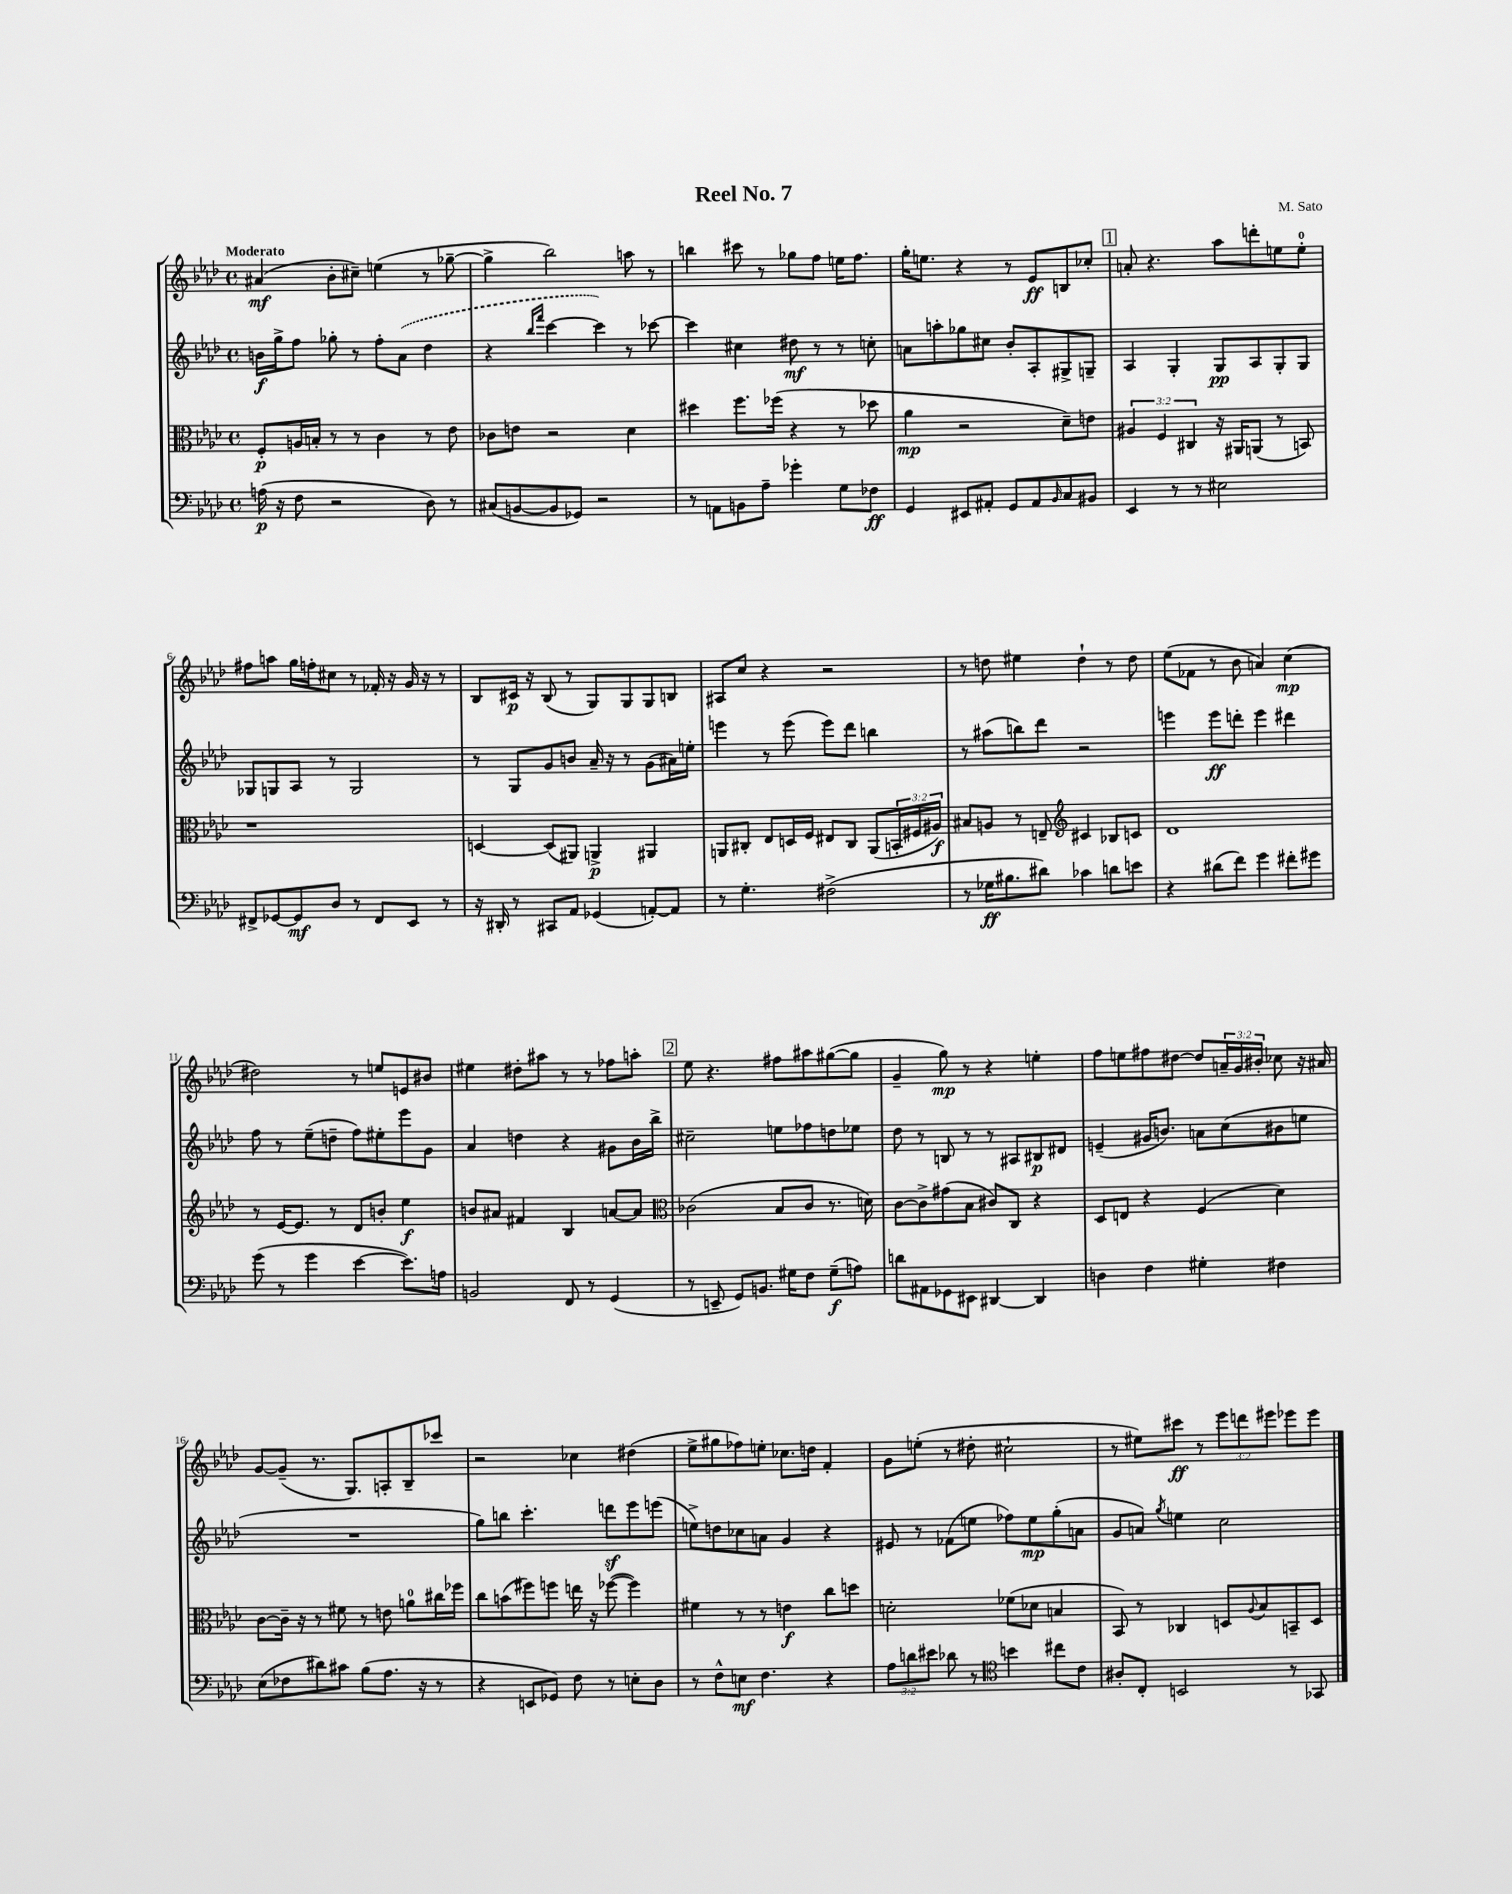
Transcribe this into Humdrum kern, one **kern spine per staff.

**kern	**dynam	**kern	**dynam	**kern	**dynam	**kern	**dynam
*part4	*part4	*part3	*part3	*part2	*part2	*part1	*part1
*staff4	*staff4	*staff3	*staff3	*staff2	*staff2	*staff1	*staff1
*clefF4	*	*clefC3	*	*clefG2	*	*clefG2	*
*k[b-e-a-d-]	*	*k[b-e-a-d-]	*	*k[b-e-a-d-]	*	*k[b-e-a-d-]	*
*M4/4	*	*M4/4	*	*M4/4	*	*M4/4	*
*met(c)	*	*met(c)	*	*met(c)	*	*met(c)	*
=1	=1	=1	=1	=1	=1	=1	=1
!	!	!	!	!	!	!LO:TX:a:B:t=Moderato	!
(16An\	p	8F'/L	p	16bn\LL	f	(4a#X/	mf
16r	.	.	.	16gg^\J	.	.	.
8F\	.	16An/L	.	8ff\J	.	.	.
.	.	16Bn'/JJ	.	.	.	.	.
2r	.	8r	.	8gg-X'\	.	8b-'\L	.
.	.	8r	.	8r	.	8cc#X~\J)	.
.	.	4c\	.	8ff'\L	.	(4een\	.
.	.	.	.	(8a-\J	.	.	.
8D-\)	.	8r	.	4dd-\	.	8r	.
8r	.	8e-\	.	.	.	[8gg-X~\	.
=2	=2	=2	=2	=2	=2	=2	=2
(8C#X/L	.	8c-X\L	.	4r	.	4gg-^\]	.
[8BBn/	.	8en\J	.	.	.	.	.
.	.	.	.	16qqbb-/LL	.	.	.
.	.	.	.	16qqfff/JJ	.	.	.
8BB/]	.	2r	.	[4ccc\	.	2bb-\)	.
8GG-X/J)	.	.	.	.	.	.	.
2r	.	.	.	4ccc\])	.	.	.
.	.	4d-\	.	8r	.	8aan\	.
.	.	.	.	[8ccc-X\	.	8r	.
=3	=3	=3	=3	=3	=3	=3	=3
8r	.	4dd#X\	.	4ccc-\]	.	4bbn\	.
8AAn\L	.	.	.	.	.	.	.
8BBn\	.	8.ff\L	.	4cc#X\	.	8ccc#X\	.
8A-~\J	.	.	.	.	.	8r	.
.	.	(16ff-X\Jk	.	.	.	.	.
4g-X'\	.	4r	.	8dd#X\	mf	8gg-X\L	.
.	.	.	.	8r	.	8ff\J	.
8G\L	.	8r	.	8r	.	16een\KL	.
.	.	.	.	.	.	8.ff\J	.
8F-X\J	ff	8dd-X\	.	8ccn'\	.	.	.
=4	=4	=4	=4	=4	=4	=4	=4
4GG/	.	4a-\	mp	8an\L	.	16gg'\KL	.
.	.	.	.	.	.	8.een\J	.
.	.	.	.	8aan'\	.	.	.
8EE#X/L	.	2r	.	8gg-X\	.	4r	.
8AA#X'/J	.	.	.	8cc#X\J	.	.	.
8GG/L	.	.	.	8b-'/L	.	8r	.
8AA#/	.	.	.	8A-'/	.	8e-/L	ff
16qqBB-/	.	.	.	.	.	.	.
8C/	.	8d-~\L)	.	8G#X^/	.	8Bn/	.
8BB#X/J	.	8en\J	.	8Gn~/J	.	8cc-X'/J	.
!!LO:REH:place=s1:t=1
=5	=5	=5	=5	=5	=5	=5	=5
4EE-/	.	6A#X/	.	4A-/	.	8an'/	.
.	.	.	.	.	.	4.r	.
.	.	6F/	.	.	.	.	.
8r	.	.	.	4G'/	.	.	.
.	.	6C#X/	.	.	.	.	.
8r	.	.	.	.	.	.	.
2E#X\	.	16r	.	8G/L	pp	8aa-\L	.
.	.	16AA#X/KL	.	.	.	.	.
.	.	(8AAn/J	.	8A-/	.	8dddn'\	.
.	.	8r	.	8G'/	.	8een\	.
.	.	8BBn/)	.	8G/J	.	8ee'\J	.
!!LO:LB:g=z
=6	=6	=6	=6	=6	=6	=6	=6
8FF#X^/L	.	1r	.	8G-X/L	.	8ff#X\L	.
[8GG-X/	.	.	.	8Gn/	.	8aan\J	.
8GG-/]	mf	.	.	8A-/J	.	16gg\LL	.
.	.	.	.	.	.	16ffn'\J	.
8D-/J	.	.	.	8r	.	8cc#X\J	.
8r	.	.	.	2G/	.	8r	.
8FF#/L	.	.	.	.	.	16f-X'/	.
.	.	.	.	.	.	16r	.
8EE-/J	.	.	.	.	.	16g/	.
.	.	.	.	.	.	16r	.
8r	.	.	.	.	.	8r	.
=7	=7	=7	=7	=7	=7	=7	=7
16r	.	[4Dn/	.	8r	.	8B-/L	.
16DD#X'/	.	.	.	.	.	.	.
8r	.	.	.	8G/L	.	16c#X/Jk	p
.	.	.	.	.	.	16r	.
8CC#X/L	.	(8D/L]	.	8g/	.	(8B-/	.
8AA-/J	.	8AA#X/J)	.	8bn/J	.	8r	.
(4GG-X/	.	4AAn^/	p	16a-~/	.	8G/L)	.
.	.	.	.	16r	.	.	.
.	.	.	.	8r	.	8G/	.
[8AAn'/L)	.	4AA#X/	.	(8g\L	.	8G/	.
8AA/J]	.	.	.	16a#X\L)	.	8Bn/J	.
.	.	.	.	16een'\JJ	.	.	.
=8	=8	=8	=8	=8	=8	=8	=8
8r	.	8AAn/L	.	4eeen\	.	8A#X/L	.
4.G'\	.	8C#X'/J	.	.	.	8cc/J	.
.	.	8E-/L	.	8r	.	4r	.
.	.	16Dn/L	.	(8eee\	.	.	.
.	.	16F/JJ	.	.	.	.	.
(2F#X^\	.	8E#X/L	.	8eee\L)	.	2r	.
.	.	8C#/J	.	8ddd-\J	.	.	.
.	.	(8AA/L	.	4bbn\	.	.	.
.	.	24BBn'/L	.	.	.	.	.
.	.	24F#X/	.	.	.	.	.
.	.	24A#X/JJ)	f	.	.	.	.
=9	=9	=9	=9	=9	=9	=9	=9
8r	.	8B#X/L	.	8r	.	8r	.
16G-X\KL	ff	8An/J	.	(8aa#X\L	.	8ddn\	.
8.B#X\	.	.	.	.	.	.	.
.	.	8r	.	8bbn\)	.	4ee#X\	.
8d#X\J)	.	8En~/	.	8ddd-\J	.	.	.
*	*	*clefG2	*	*	*	*	*
4c-X\	.	4c#X/	.	2r	.	4dd`\	.
8dn\L	.	8B-X/L	.	.	.	8r	.
8en\J	.	8cn/J	.	.	.	8dd\	.
=10	=10	=10	=10	=10	=10	=10	=10
4r	.	1d-	.	4eeen\	.	(8ee-\L	.
.	.	.	.	.	.	8f-X\J	.
(8d#X\L	.	.	.	8eee\L	ff	8r	.
8f\J)	.	.	.	8dddn'\J	.	8b-\	.
4g\	.	.	.	4eee\	.	4an/)	.
8f#X'\L	.	.	.	4ddd#X\	.	(4cc\	mp
8g#X\J	.	.	.	.	.	.	.
!!LO:LB:g=z
=11	=11	=11	=11	=11	=11	=11	=11
(8g\	.	8r	.	8ff\	.	2dd#X\)	.
8r	.	[16e-/KL	.	8r	.	.	.
.	.	8.e-/J]	.	.	.	.	.
4g\	.	.	.	(8ee-~\L	.	.	.
.	.	8r	.	8ddn~\J	.	.	.
[4e-\	.	8d-/L	.	8ff\L)	.	8r	.
.	.	8bn'/J	.	8ee#X'\	.	8een/L	.
8.e-\L])	.	4ee-\	f	8eee-\	.	8en/	.
.	.	.	.	8g\J	.	8b#X/J	.
16An\Jk	.	.	.	.	.	.	.
=12	=12	=12	=12	=12	=12	=12	=12
2BBn/	.	8bn/L	.	4a-/	.	4ee#X\	.
.	.	8a#X/J	.	.	.	.	.
.	.	4f#X/	.	4ddn\	.	8dd#X'\L	.
.	.	.	.	.	.	8aa#X\J	.
8FF/	.	4B-/	.	4r	.	8r	.
8r	.	.	.	.	.	8r	.
(4GG/	.	[8an/L	.	8g#X\L	.	8ff-X\L	.
.	.	8a/J]	.	16b-\L	.	8aan'\J	.
.	.	.	.	16bb-^\JJ	.	.	.
!!LO:REH:place=s1:t=2
=13	=13	=13	=13	=13	=13	=13	=13
*	*	*clefC3	*	*	*	*	*
8r	.	(2c-X\	.	2cc#X~\	.	8ee-\	.
8EEn~/	.	.	.	.	.	4.r	.
8GG/L)	.	.	.	.	.	.	.
8.BBn/J	.	.	.	.	.	.	.
.	.	8B-/L	.	8een\L	.	8ff#X\L	.
16G#X\KL	.	.	.	.	.	.	.
8F\J	.	8c-/J	.	8ff-X\	.	8aa#X\	.
(8G#~\L	f	8.r	.	8ddn\	.	([8gg#X\	.
8An\J)	.	.	.	8ee-X\J	.	8gg#\J]	.
.	.	16dn\)	.	.	.	.	.
=14	=14	=14	=14	=14	=14	=14	=14
8dn\L	.	[8c\L	.	8dd-\	.	4g~/	.
8AA#X\	.	8c^\]	.	8r	.	.	.
8GG-X\	.	(8g#X\	.	8Bn/	.	8gg\)	mp
8EE#X\J	.	8B-\J	.	8r	.	8r	.
[4DD#X/	.	8c#X/L)	.	8r	.	4r	.
.	.	8C/J	.	8A#X/L	.	.	.
4DD#/]	.	4r	.	8B#X/	p	4een'\	.
.	.	.	.	8d#X/J	.	.	.
=15	=15	=15	=15	=15	=15	=15	=15
4Dn\	.	8D-/L	.	(4en~/	.	8ff\L	.
.	.	8En/J	.	.	.	8een\	.
4F\	.	4r	.	16g#X/KL	.	8ff#X\	.
.	.	.	.	8.bn/J)	.	.	.
.	.	.	.	.	.	[8dd#X\J	.
4G#X'\	.	(4F/	.	8an\L	.	8dd#/L]	.
.	.	.	.	(8cc\	.	24an~/L	.
.	.	.	.	.	.	24g/	.
.	.	.	.	.	.	24b#X'/JJ	.
4F#X\	.	4d-\)	.	8b#X\	.	8cc-X\	.
.	.	.	.	8een\J	.	16r	.
.	.	.	.	.	.	16a#X/	.
!!LO:LB:g=z
=16	=16	=16	=16	=16	=16	=16	=16
(8E-\L	.	[8c\L	.	1r	.	[8g/L	.
8F-X\	.	16c~\Jk]	.	.	.	(8g~/J]	.
.	.	16r	.	.	.	.	.
8d#X\)	.	8r	.	.	.	8.r	.
8c#X\J	.	8f#X\	.	.	.	.	.
.	.	.	.	.	.	8.G/L)	.
(8B-\L	.	8r	.	.	.	.	.
8.A-\J	.	8en\	.	.	.	8An'/	.
.	.	8an\L	.	.	.	8B-~/	.
16r	.	.	.	.	.	.	.
8r	.	16cc#X\L	.	.	.	8ccc-X/J	.
.	.	16ff-X\JJ	.	.	.	.	.
=17	=17	=17	=17	=17	=17	=17	=17
4r	.	8cc\L	.	8gg\L)	.	2r	.
.	.	(8bn\	.	8bbn\J	.	.	.
8EEn/L	.	8ff#X\)	.	4.ccc'\	.	.	.
8GG-X/J)	.	8ffn\J	.	.	.	.	.
8F\	.	16een\	.	.	.	4cc-X\	.
.	.	16r	.	.	.	.	.
8r	.	([8ff-X\	.	8dddnz\L	.	.	.
8En'\L	.	4ff-\])	.	8eee-\	.	(4dd#X\	.
8D-\J	.	.	.	(8eeen\J	.	.	.
=18	=18	=18	=18	=18	=18	=18	=18
8r	.	4f#X\	.	8een^\L)	.	8ee-^\L	.
8F^^\L	.	.	.	8ddn\	.	8gg#X\	.
8En\J	mf	8r	.	8cc-X\	.	8ff-X\)	.
4.F\	.	8r	.	8an\J	.	8een'\J	.
.	.	4en\	f	4g/	.	8.cc-X\L	.
.	.	.	.	.	.	16ddn\Jk	.
4r	.	8cc\L	.	4r	.	4f'/	.
.	.	8ddn\J	.	.	.	.	.
=19	=19	=19	=19	=19	=19	=19	=19
12A-\L	.	2dn'\	.	8e#X/	.	8g\L	.
12dn\	.	.	.	.	.	.	.
.	.	.	.	8r	.	(8een'\J	.
12e#X\J	.	.	.	.	.	.	.
8d-X\	.	.	.	(8f-X\L	.	8r	.
8r	.	.	.	8een\J	.	8dd#X'\	.
*clefC4	*	*	*	*	*	*	*
4bn\	.	(8f-X\L	.	8ff-X\L)	.	2cc#X`\	.
.	.	8d-X\J	.	8ee\	mp	.	.
8cc#X\L	.	4Bn/	.	(8gg'\	.	.	.
8c\J	.	.	.	8an\J	.	.	.
=20	=20	=20	=20	=20	=20	=20	=20
8A#X'/L	.	8BB-/)	.	8g/L	.	8r	.
8C'/J	.	8r	.	8an/J)	.	8ee#X\L)	.
.	.	.	.	8qgg/	.	.	.
2BBn/	.	4C-X/	.	4een\	.	8ccc#X\J	ff
.	.	.	.	.	.	8r	.
.	.	8Dn/L	.	2cc\	.	12eee-\L	.
.	.	.	.	.	.	12dddn\	.
.	.	8qqA-/	.	.	.	.	.
.	.	8B-/	.	.	.	.	.
.	.	.	.	.	.	12eee#X\J	.
8r	.	8BBn~/	.	.	.	8eee-X\L	.
8GG-X/	.	8D/J	.	.	.	8eee-\J	.
==	==	==	==	==	==	==	==
*-	*-	*-	*-	*-	*-	*-	*-
